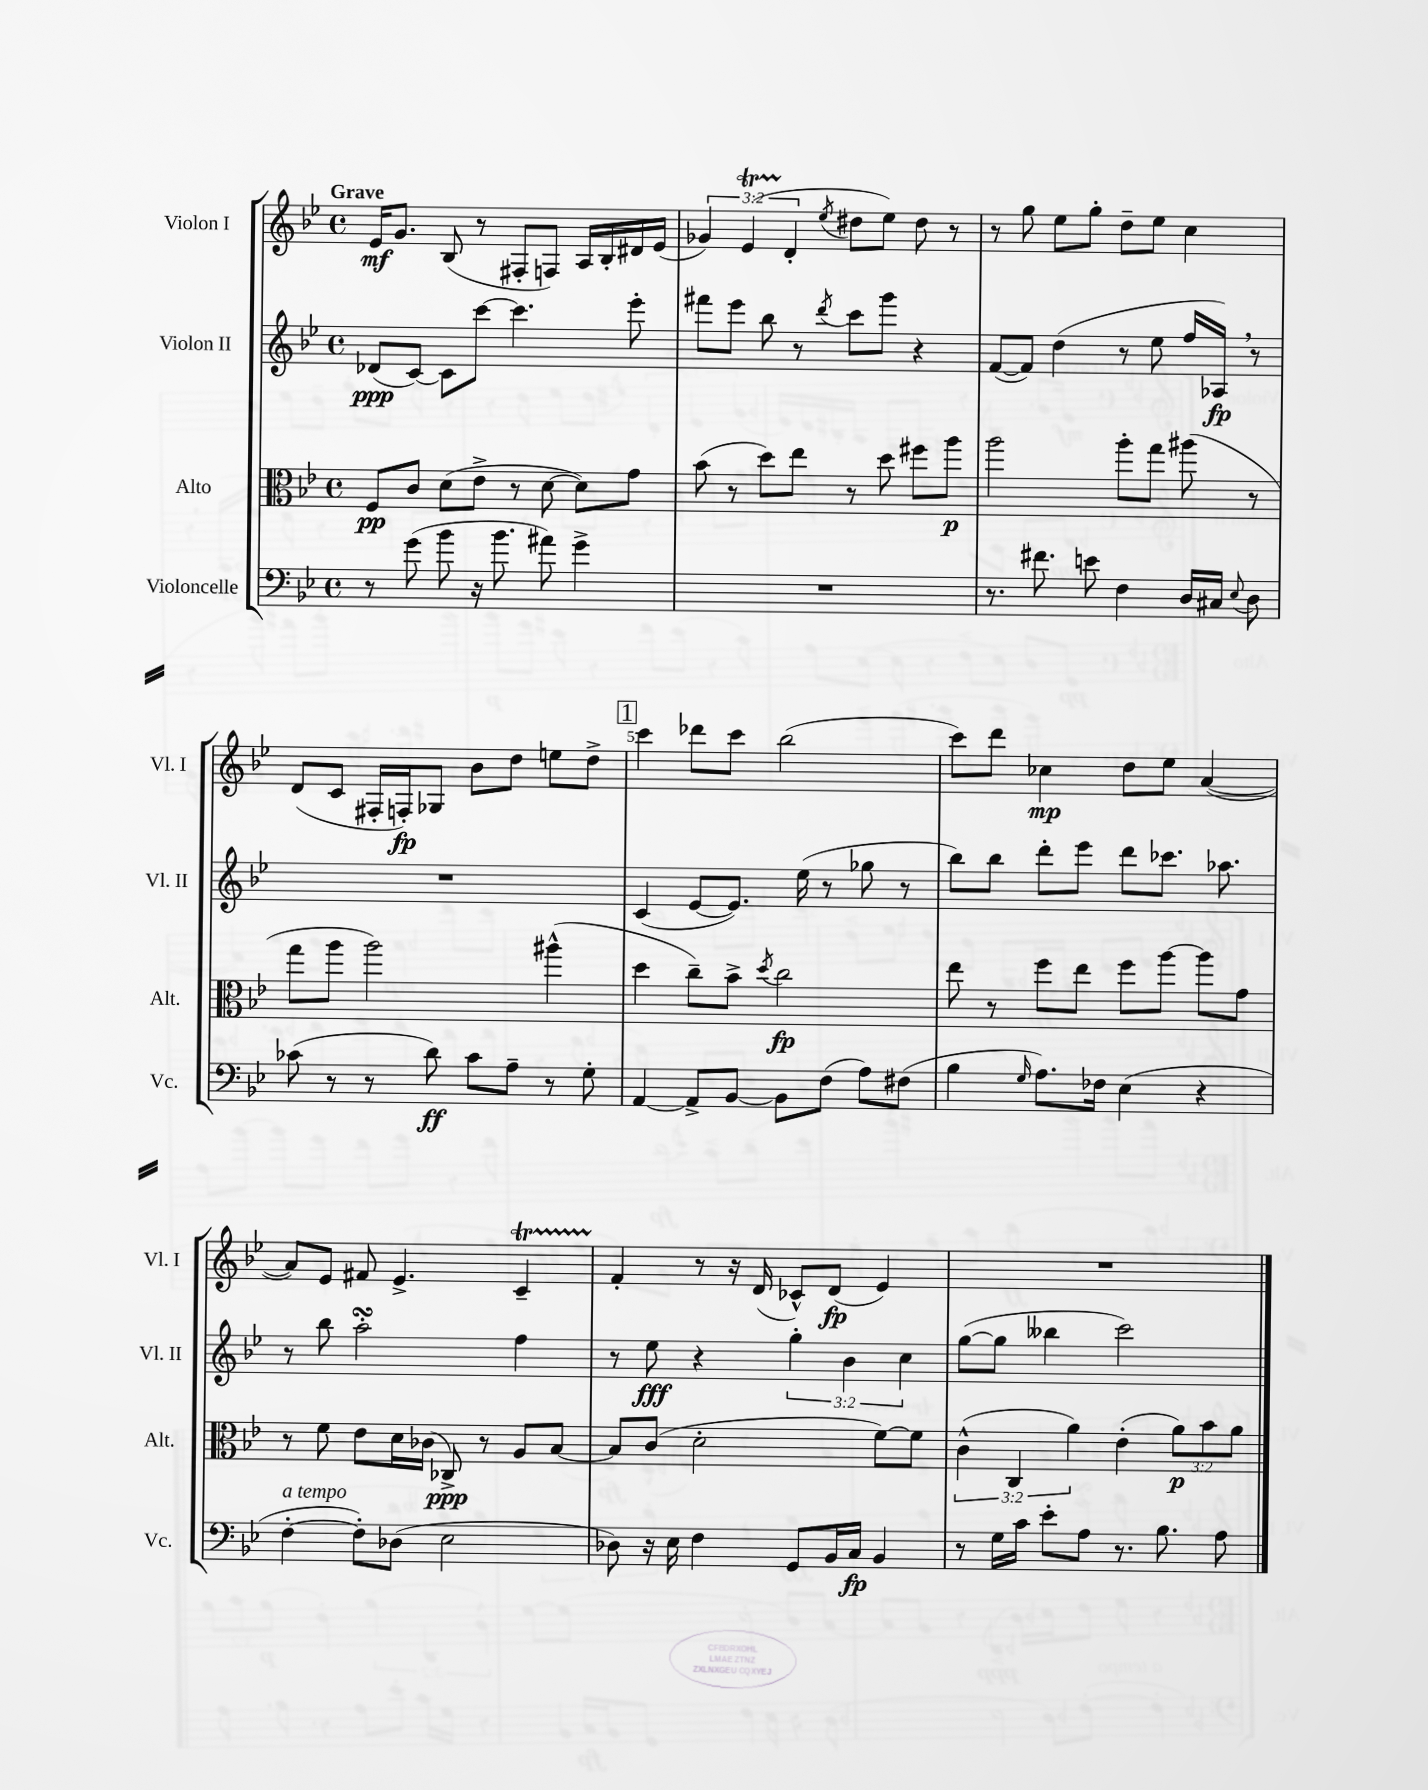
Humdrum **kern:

**kern	**dynam	**kern	**dynam	**kern	**dynam	**kern	**dynam
*part4	*part4	*part3	*part3	*part2	*part2	*part1	*part1
*staff4	*staff4	*staff3	*staff3	*staff2	*staff2	*staff1	*staff1
*I"Violoncelle	*	*I"Alto	*	*I"Violon II	*	*I"Violon I	*
*I'Vc.	*	*I'Alt.	*	*I'Vl. II	*	*I'Vl. I	*
*clefF4	*	*clefC3	*	*clefG2	*	*clefG2	*
*k[b-e-]	*	*k[b-e-]	*	*k[b-e-]	*	*k[b-e-]	*
*M4/4	*	*M4/4	*	*M4/4	*	*M4/4	*
*met(c)	*	*met(c)	*	*met(c)	*	*met(c)	*
=1	=1	=1	=1	=1	=1	=1	=1
!	!	!	!	!	!	!LO:TX:a:B:t=Grave	!
8r	.	8F/L	pp	(8d-X/L	ppp	16e-/KL	mf
.	.	.	.	.	.	8.g/J	.
(8g\	.	8c/J	.	[8c/J)	.	.	.
8b-\	.	(8d\L	.	8c\L]	.	(8B-/	.
16r	.	8e-^\J	.	[8ccc\J	.	8r	.
8.b-\	.	.	.	.	.	.	.
.	.	8r	.	4.ccc\]	.	8F#X'/L	.
8a#X\)	.	[8d\	.	.	.	8Fn/J)	.
4g^\	.	8d\L])	.	.	.	16A/LL	.
.	.	.	.	.	.	16B-'/	.
.	.	8g\J	.	8eee-'\	.	16d#X/	.
.	.	.	.	.	.	(16e-/JJ	.
=2	=2	=2	=2	=2	=2	=2	=2
1r	.	(8b-\	.	8fff#X\L	.	6g-X/)	.
.	.	8r	.	8eee-\J	.	.	.
.	.	.	.	.	.	(6e-T/	.
.	.	8dd\L)	.	8bb-\	.	.	.
.	.	.	.	.	.	6d'/	.
.	.	8ee-\J	.	8r	.	.	.
.	.	.	.	8qddd/	.	8qee-/	.
.	.	8r	.	8ccc\L	.	8dd#X\L	.
.	.	8dd\	.	8ggg\J	.	8ee-\J)	.
.	.	8ff#X\L	.	4r	.	8dd#\	.
.	.	8aa\J	p	.	.	8r	.
=3	=3	=3	=3	=3	=3	=3	=3
8.r	.	2aa\	.	([8f/L	.	8r	.
.	.	.	.	8f/J])	.	8gg\	.
8.f#X\	.	.	.	.	.	.	.
.	.	.	.	(4dd\	.	8ee-\L	.
8en\	.	.	.	.	.	8gg'\J	.
4F\	.	8aa'\L	.	8r	.	8dd~\L	.
.	.	8gg\J	.	8ee-\	.	8ee-\J	.
16D/LL	.	(8aa#X\	.	16ff/LL	.	4cc\	.
16C#X/JJ	.	.	.	16A-X,/JJ)	fp	.	.
8qqE-/	.	.	.	.	.	.	.
8D\	.	8r	.	8r	.	.	.
!!LO:LB:g=z
=4	=4	=4	=4	=4	=4	=4	=4
(8c-X\	.	8gg\L	.	1r	.	(8d/L	.
8r	.	8aa\J	.	.	.	8c/J	.
8r	.	2aa\)	.	.	.	16F#X'/LL	.
.	.	.	.	.	.	16Fn'/J)	fp
8d\)	ff	.	.	.	.	8G-X/J	.
8c-\L	.	.	.	.	.	8b-\L	.
8A~\J	.	.	.	.	.	8dd\J	.
8r	.	(4aa#X^^\	.	.	.	8een\L	.
8G'\	.	.	.	.	.	8dd^\J	.
!!LO:REH:place=s1:t=1
=5	=5	=5	=5	=5	=5	=5	=5
[4AA/	.	4dd\	.	(4c/	.	4ccc\	.
8AA^/L]	.	8cc~\L)	.	[8e-/L	.	8ddd-X\L	.
[8BB-/J	.	8b-^\J	.	8.e-/J])	.	8ccc\J	.
.	.	8qdd/	.	.	.	.	.
8BB-\L]	.	2cc\	fp	.	.	(2bb-\	.
.	.	.	.	(16ee-\	.	.	.
(8F\J	.	.	.	8r	.	.	.
8A\L)	.	.	.	8gg-X\	.	.	.
(8F#X\J	.	.	.	8r	.	.	.
=6	=6	=6	=6	=6	=6	=6	=6
4B-\	.	8ee-\	.	8bb-\L)	.	8ccc\L)	.
.	.	8r	.	8bb-\J	.	8ddd\J	.
16qqG/	.	.	.	.	.	.	.
8.A\L)	.	8ff\L	.	8ddd'\L	.	4cc-X\	mp
.	.	8ee-\J	.	8eee-\J	.	.	.
16F-X\Jk	.	.	.	.	.	.	.
(4E-\	.	8ff\L	.	8ddd\L	.	8dd\L	.
.	.	[8aa\J	.	8.ccc-X\J	.	8ee-\J	.
4r	.	8aa\L]	.	.	.	([4a/	.
.	.	.	.	8.aa-X\	.	.	.
.	.	8g\J	.	.	.	.	.
!!LO:LB:g=z
=7	=7	=7	=7	=7	=7	=7	=7
!LO:TX:a:i:t=a tempo	!	!	!	!	!	!	!
[4F'\	.	8r	.	8r	.	8a/L])	.
.	.	8f\	.	8bb-\	.	8e-/J	.
8F'\L])	.	8e-\L	.	2aasSsS'\	.	8f#X/	.
(8D-X\J	.	16d\L	.	.	.	4.e-^/	.
.	.	(16c-X\JJ	.	.	.	.	.
2E-\	.	8C-X^/)	ppp	.	.	.	.
.	.	8r	.	.	.	.	.
.	.	8A/L	.	4ff\	.	4cT~/	.
.	.	[8B-/J	.	.	.	.	.
=8	=8	=8	=8	=8	=8	=8	=8
8D-X\)	.	8B-/L]	.	8r	.	4f'/	.
16r	.	(8c/J	.	8ee-\	fff	.	.
16E-\	.	.	.	.	.	.	.
4F\	.	2d'\	.	4r	.	8r	.
.	.	.	.	.	.	16r	.
.	.	.	.	.	.	(16d/	.
8GG/L	.	.	.	6gg'\	.	8c-X^^/L)	.
16BB-/L	.	.	.	.	.	(8d/J	fp
.	.	.	.	6b-\	.	.	.
16C/JJ	fp	.	.	.	.	.	.
4BB-/	.	[8f\L)	.	.	.	4e-/)	.
.	.	.	.	6cc\	.	.	.
.	.	8f\J]	.	.	.	.	.
=9	=9	=9	=9	=9	=9	=9	=9
8r	.	(6c^^\	.	([8gg\L	.	1r	.
16G\LL	.	.	.	8gg\J]	.	.	.
.	.	6C/	.	.	.	.	.
16c\JJ	.	.	.	.	.	.	.
8e-'\L	.	.	.	4bb--X\	.	.	.
.	.	6a\)	.	.	.	.	.
8A\J	.	.	.	.	.	.	.
8.r	.	(4e-'\	.	2ccc\)	.	.	.
8.B-\	.	.	.	.	.	.	.
.	.	12a\L)	p	.	.	.	.
.	.	12b-\	.	.	.	.	.
8A\	.	.	.	.	.	.	.
.	.	12a\J	.	.	.	.	.
==	==	==	==	==	==	==	==
*-	*-	*-	*-	*-	*-	*-	*-
